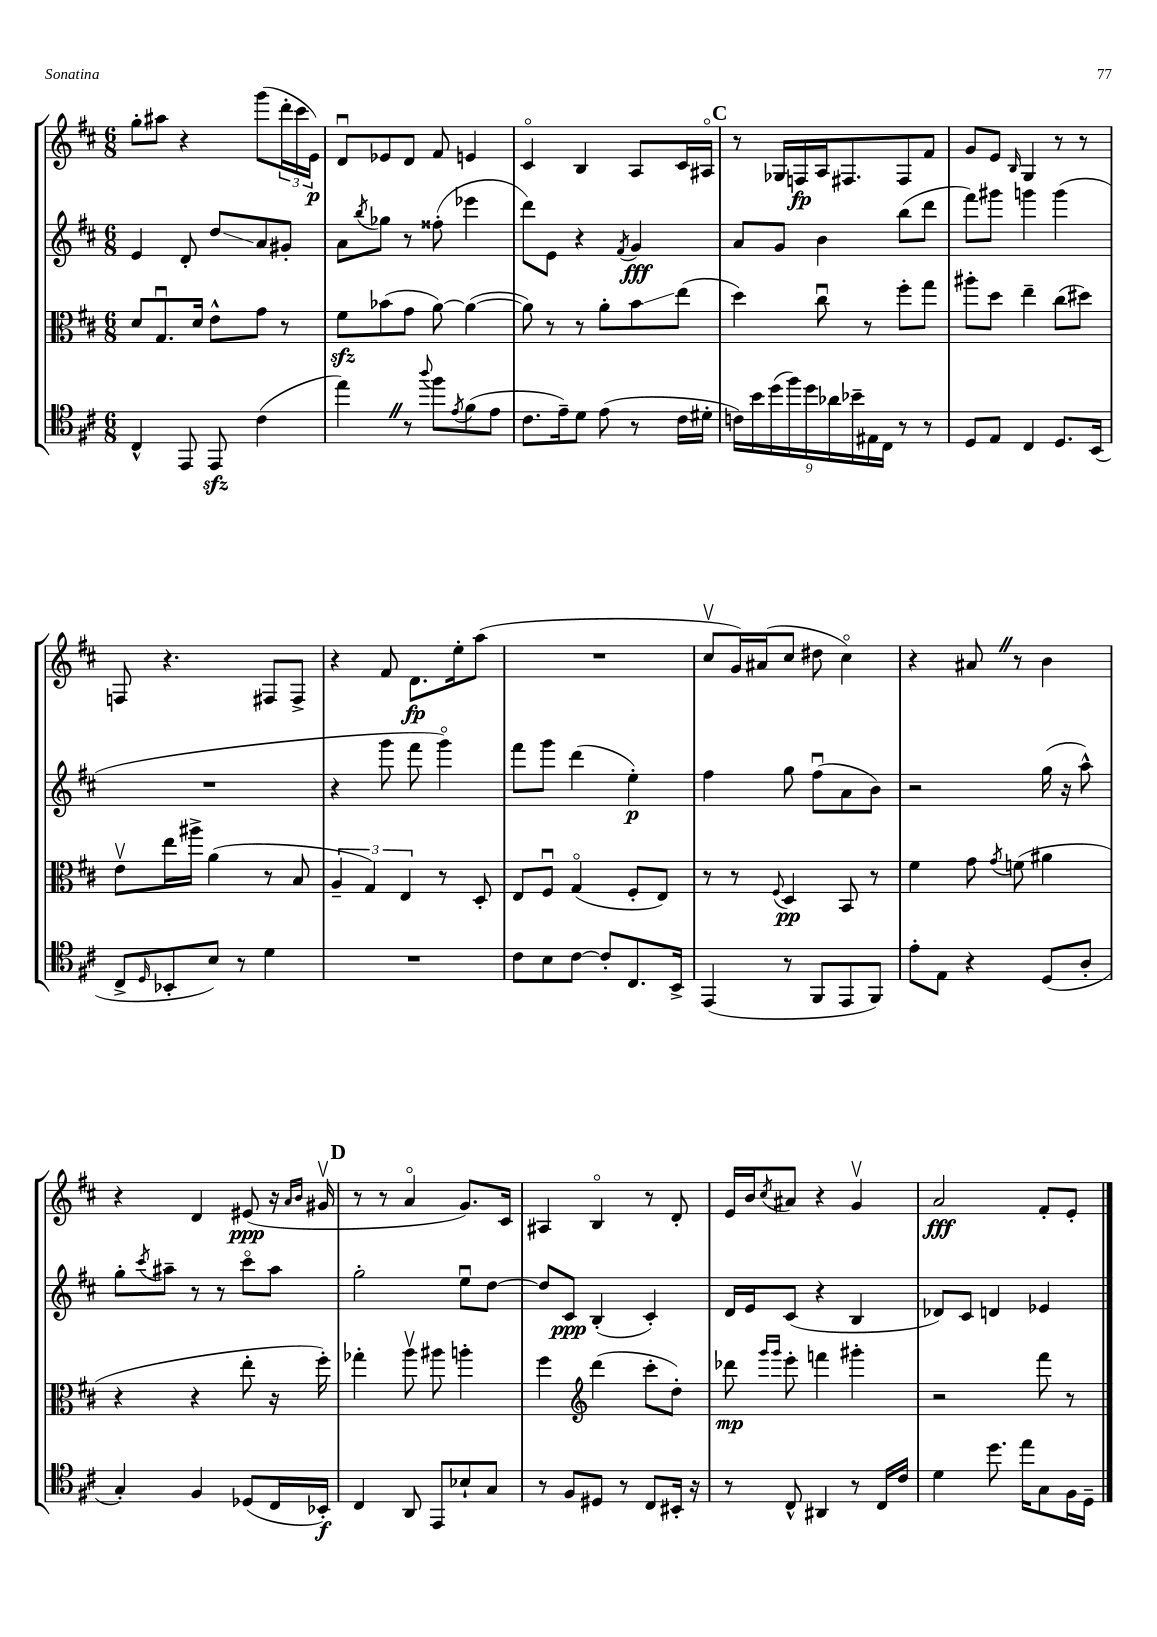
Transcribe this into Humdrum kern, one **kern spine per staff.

**kern	**kern	**kern	**kern
*staff4	*staff3	*staff2	*staff1
*clefC4	*clefC3	*clefG2	*clefG2
*k[f#c#]	*k[f#c#]	*k[f#c#]	*k[f#c#]
*M6/8	*M6/8	*M6/8	*M6/8
4C#^^	8d	4e	8gg'
.	8.Gu	.	8aa#
8EE	.	8d'	4r
.	16d	.	.
8EE	8e^^	8dd	.
(4c#	8g	8a	(8ggg
.	8r	8g#'	24ddd'
.	.	.	24ccc#
.	.	.	24e)
=	=	=	=
4ee)	8f#	8a	8du
.	.	8qbb	.
.	(8b-	8gg-	8e-
8r	8g	8r	8d
8qqaa	.	.	.
8ff#	[8a)	(8ff##'	8f#
8qe	.	.	.
(8f#	(4a_	4eee-	4e
8e	.	.	.
=	=	=	=
8.c#	8a])	8ddd)	4c#o
.	8r	8e	.
16e~)	.	.	.
8d	8r	4r	4B
(8e	8a'	.	.
.	.	8qf#	.
8r	8b	4g	8A
16c#	(8ee	.	16c#
16d#'	.	.	16A#o
=	=	=	=
18c)	4dd)	8a	8r
18b	.	.	.
(18dd	.	.	.
.	.	8g	16G-
18ff#)	.	.	.
.	.	.	16F
18dd	.	.	.
.	8cc#u	4b	16A
18a-	.	.	.
.	.	.	8.F#
18b-~	.	.	.
.	8r	.	.
18E#	.	.	.
18C#	.	.	.
8r	8ff#'	(8bb	8F#
8r	8gg	8ddd	8f#
=	=	=	=
8D	8aa#'	8fff#)	8g
8E	8dd	8ggg#	8e
.	.	.	16qqB
4C#	4ee~	4ggg	4G
8.D	(8cc#	(4ggg	8r
.	8dd#)	.	8r
(16BB	.	.	.
=	=	=	=
8C#^	8ev	2.r	8F
16qqD	.	.	.
8BB-'	16ee	.	4.r
.	16aa#^	.	.
8B)	(4a	.	.
8r	.	.	.
4d	8r	.	8F#
.	8B	.	8F#^
=	=	=	=
2.r	6A~	4r	4r
.	6G)	.	.
.	.	8ggg	8f#
.	6E	.	.
.	.	8fff#	8.d
.	8r	4gggo)	.
.	.	.	16ee'
.	8D'	.	(8aa
=	=	=	=
8c#	8E	8fff#	2.r
8B	8F#u	8ggg	.
[8c#	(4Go	(4ddd	.
8c#']	.	.	.
8.C#	8F#'	4ee')	.
.	8E)	.	.
16BB^	.	.	.
=	=	=	=
(4EE	8r	4ff#	8cc#v
.	8r	.	16g)
.	.	.	(16a#
.	8qqF#	.	.
8r	4D	8gg	8cc#
8FF#	.	(8ff#u	8dd#
8EE	8BB	8a	4cc#o)
8FF#)	8r	8b)	.
=	=	=	=
8e'	4f#	2r	4r
8E	.	.	.
4r	8g	.	8a#
.	8qg	.	.
.	(8f	.	8r
(8D	4a#	(16gg	4b
.	.	16r	.
8A'	.	8aa^^)	.
=	=	=	=
4G')	4r	8gg'	4r
.	.	8qccc#	.
.	.	8aa#~	.
4F#	4r	8r	4d
.	.	8r	.
(8D-	8ee'	8ccc#o	(8e#
16C#	16r	8aa#	16r
.	.	.	16qqa
.	.	.	16qqb
16BB-')	16ff#')	.	16g#v
=	=	=	=
4C#	4gg-'	2gg'	8r
.	.	.	8r
8AA	8aav	.	4ao
8EE	8aa#	.	.
8B-`	4aa'	8eeu	8.g)
8G	.	[8dd	.
.	.	.	16c#
=	=	=	=
8r	4ff#	8dd]	4A#
8F#	.	8c#	.
*	*clefG2	*	*
8D#	(4ddd	(4B'	4Bo
8r	.	.	.
8C#	8ccc#'	4c#')	8r
16BB#'	8dd')	.	8d'
16r	.	.	.
=	=	=	=
8r	8ddd-	16d	16e
.	.	16e	16b
.	16qqggg	.	.
.	16qqggg	.	8qcc#
8C#^^	8eee'	(8c#	8a#
4AA#	4fff	4r	4r
8r	4ggg#'	4B	4gv
16C#	.	.	.
16c#	.	.	.
=	=	=	=
4d	2r	8d-)	2a
.	.	8c#	.
8.dd	.	4d	.
16ee	.	.	.
8G	8fff#	4e-	8f#'
16F#	8r	.	8e'
16D~	.	.	.
==	==	==	==
*-	*-	*-	*-
